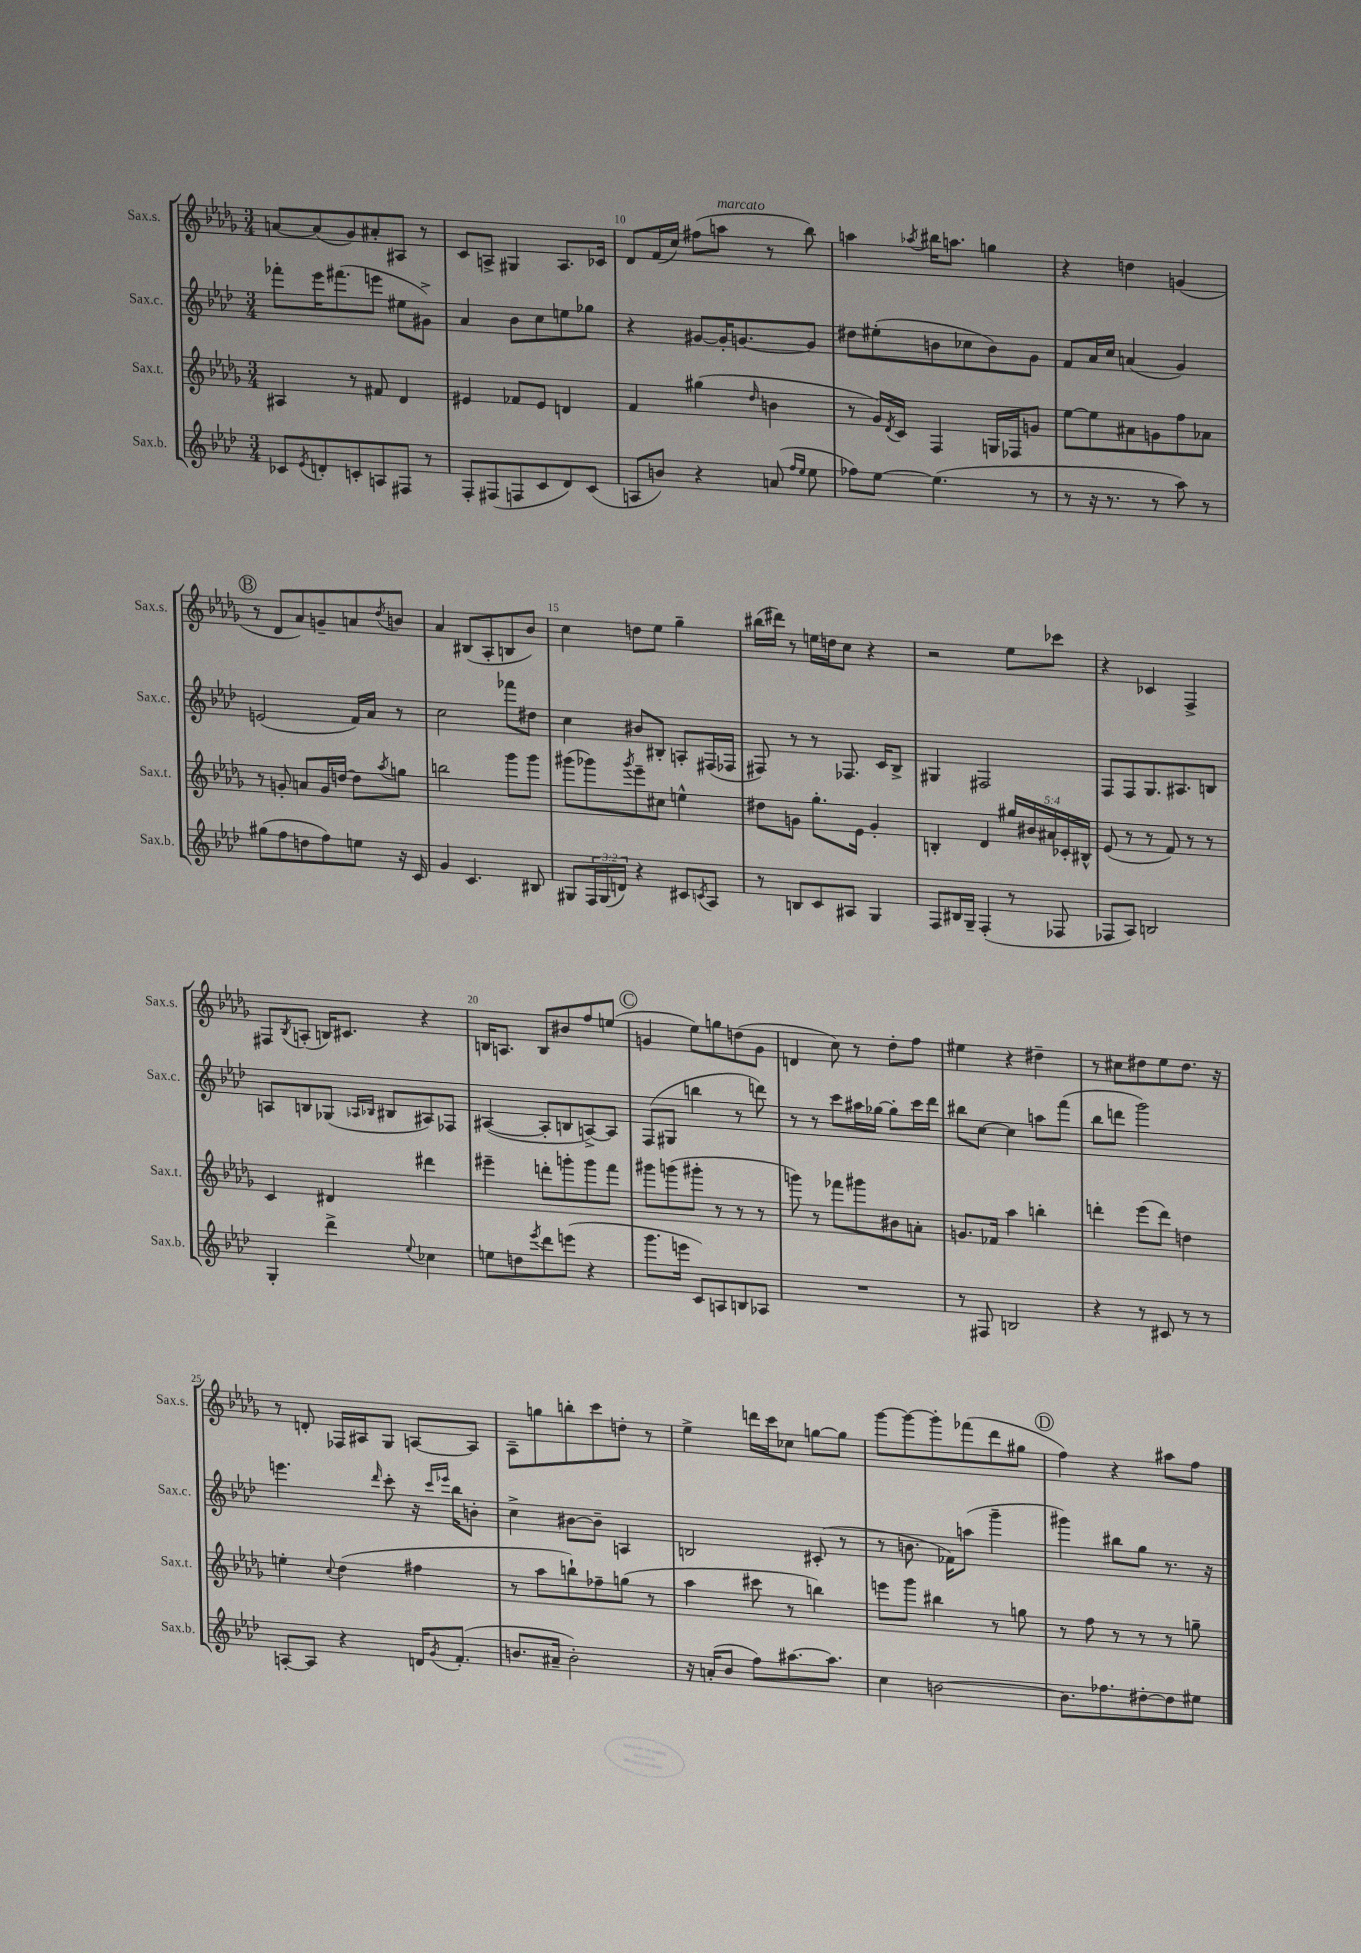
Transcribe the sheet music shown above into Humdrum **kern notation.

**kern	**kern	**kern	**kern
*staff4	*staff3	*staff2	*staff1
*clefG2	*clefG2	*clefG2	*clefG2
*k[b-e-a-d-]	*k[b-e-a-d-g-]	*k[b-e-a-d-]	*k[b-e-a-d-g-]
*M3/4	*M3/4	*M3/4	*M3/4
8c-/L	4A#/	8fff-'\L	[8a/L
8qe-/	.	.	.
8d'/	.	16eee-\K	(8a/]
.	.	(8.fff#\	.
8c'/	8r	.	8g-/)
8A/	8f#/	8eee\J	8a#'/
8F#/J	4d-/	8ee#\L	8A#/J
8r	.	8g#^\J)	8r
=	=	=	=
8F'/L	4e#/	4a-/	8c/L
(8F#/	.	.	8A^/J
8F/	8f-/L	8b-\L	4G#/
8c/	8e#/J	8cc\	.
8d-/)	4d/	8ee\	8.A/L
(8c/J	.	8gg-\J	.
.	.	.	16c-/Jk
=	=	=	=
8A/L	4f/	4r	8d-/L
8b/J)	.	.	(16f/L
.	.	.	16cc/JJ)
4r	(4gg#\	[8g#/L	(8ff#\L
.	.	16g#'/]K	8aa\J
.	.	[8.g/	.
.	16qqdd-/	.	.
(8a/	4b\	.	8r
16qqff/LL	.	.	.
16qqee-/JJ	.	.	.
8ee-\	.	8g/]J	8bb-\)
=	=	=	=
8ff-\L)	8r	8dd#\L	4aa\
[8ee-\J	16g-/LL)	(8ee#'\	.
.	8qd-/	.	.
.	16c/JJ	.	.
.	.	.	8qaa-/
(4.ee-\]	4F/	8b\	16bb#\LK
.	.	.	8.aa\J
.	.	8cc-\	.
.	16G/LL	8b\)	4gg\
.	16F-/J	.	.
8r	8g/J	8g\J	.
=	=	=	=
8r	[8ee-\L	8f/L	4r
16r	8ee-\]	16a-/L	.
8.r	.	16cc/JJ	.
.	8a#\	(4a/	4dd\
8r	8g\	.	.
8aa-\)	8ff\	4g/)	(4g/
8r	8a-\J	.	.
=	=	=	=
(8gg#\L	8r	(2e/	8r
8ff\	8g'/	.	8d-/L
8dd\	8a/L	.	8a-/)
8ff\)	16g/L	.	8g~/
.	[16dd/JJ	.	.
8ee\J	8dd\]L	16f/LL)	8a/
.	.	16a-/JJ	.
.	8qaa-/	.	8qdd-/
16r	8gg\J	8r	8b/J
16c/	.	.	.
=	=	=	=
4g/	2bb\	2cc\	4a-/
4.c/	.	.	(8B#/L
.	.	.	8A-'/
.	8ggg-\L	8fff-\L	8B/
8B#/	8ggg-\J	8dd#\J	8b-/J)
=	=	=	=
8G#/L	(8ggg#\L	4cc\	4cc\
24F/L	8ggg-\)	.	.
(24G#/	.	.	.
24d/JJ)	.	.	.
.	8qggg-/	.	.
4r	8eee-~\	8b#/L	8dd\L
.	8cc#\J	8B#'/J	8ee-\J
8c#/L	4ee^^\	8A'/L	4gg-~\
8qc/	.	.	.
8A-/J	.	(16F#/L	.
.	.	16F-/JJ	.
=	=	=	=
8r	8dd#\L	8F#/)	(16bb#\LL
.	.	.	16ddd#\JJ)
8B/L	8g\J	8r	8r
8c/	8.gg-'\L	8r	16ee\LL
.	.	.	16dd\J
8A#/J	.	8.F-/	8cc\J
.	16e-\Jk	.	.
4G/	4g'/	.	4r
.	.	16c/LK	.
.	.	8B-^/J	.
=	=	=	=
8F/L	4B'/	4G#/	2r
16B#/L	.	.	.
16G~/JJ	.	.	.
(4F'/	4d-/	2F#/	.
8r	20gg#/LL	.	8ee-\L
.	20b#/	.	.
.	20a#/	.	.
8F-/	.	.	8ccc-\J
.	20c-'/	.	.
.	20B#^^/JJ	.	.
=	=	=	=
8F-/L	(8e-/	8F/L	4r
8A-/J)	8r	8F/	.
2B/	8r	8.G/	4c-/
.	8f/)	.	.
.	.	8.A#/	.
.	8r	.	4F^/
.	8r	8B/J	.
=	=	=	=
4G'/	4c/	8A/L	8F#/L
.	.	.	8qB-/
.	.	8B/	(8A'/J
4ddd-^\	4d#/	(8G-/J	16B/LK)
.	.	.	8.c#/J
.	.	16qqA-/LL	.
.	.	16qqB-/JJ	.
.	.	8B#/L	.
8qqee-/	.	.	.
4cc-\	4ddd#\	8A#/)	4r
.	.	8F-/J	.
=	=	=	=
8ee\L	4eee#~\	([4A#/	16B/LK
.	.	.	8.A/J
8dd\	.	.	.
8qeee-/	.	.	.
8ddd-\	8ddd'\L	8A#'/]L	8B/L
(8eee\J	8ggg'\	8B/	8b#/
4r	8ggg\	[8A^/)	8ff/
.	8fff\J	8A/]J	(8ee/J
=	=	=	=
8.ggg\L	8ggg#\L	(8F/L	4g/
.	(8ggg\	8G#/J	.
16eee\Jk	.	.	.
8c/L)	8ggg#'\J	4bb\	8ee-\L)
8A/	8r	.	8gg\
8B/	8r	8r	(8dd\
8A-/J	8r	8ddd\)	8g\J
=	=	=	=
2.r	8ggg\)	8r	4d/
.	8r	8r	.
.	8fff-\L	8ccc\L	8cc\)
.	8ggg#\	16aa#\L	8r
.	.	[16gg-\JJ	.
.	8b#\	8gg-'\]L	8dd-'\L
.	8a'\J	16ccc\L	8ff\J
.	.	16ddd-\JJ	.
=	=	=	=
8r	8.g/L	8bb#\L	4ee#\
8F#/	.	[8cc\J	.
.	16f-/Jk	.	.
2B/	4aa-\	4cc\]	4r
.	4bb'\	8aa\L	4dd#~\
.	.	(8fff\J	.
=	=	=	=
4r	4ddd'\	8bb-\L	8r
.	.	8ddd\J	8cc#\L
8r	(8eee-\L	2ggg\)	8dd#\
8c#/	8ddd\J)	.	8ee-\
8r	4dd\	.	8.dd#\J
8r	.	.	.
.	.	.	16r
=	=	=	=
[8A'/L	4ee'\	4.eee\	8r
8A/]J	.	.	8d'/
.	8qqcc/	.	.
4r	(4dd-\	.	16F-/LL
.	.	.	16A#/J
.	.	16qqddd-/	.
.	.	8ccc'\	8G-/J
16d/LK	4ff#\	16r	[8A/L
.	.	16qqccc/LL	.
8qg/	.	16qqeee-/JJ	.
(8.f'/J	.	16bb-\LK	.
.	.	8b'\J	8A/]J
=	=	=	=
8.b/L	8r	4cc^\	8A-~\L
.	8aa-\L	.	8gg\
16a#~/Jk	.	.	.
2b'\)	8bb`\)	[8b#\L	8bb'\
.	8ff-~\	8b#~\]J	8ccc\
.	(8gg\J	4A/	8dd'\J
.	8r	.	8r
=	=	=	=
16r	4aa-\	2B/	4ee-^\
(16a'/LK	.	.	.
8b-/J	.	.	.
8ff\L)	8ccc#\	.	16ddd\LL
.	.	.	16ccc\J
[8.aa#\	8r	.	8cc-\J
.	4bb\)	(8c#'/	[8gg\L
8.aa#\]J	.	.	.
.	.	8r	8gg\]J
=	=	=	=
4cc\	8eee\L	8r	[8ggg-\L
.	8ggg-\J	8.b\	8ggg-\_
[2b\	4bb#\	.	8ggg-'\]
.	.	16f-\LK)	.
.	.	(8aa\J	(8fff-\
.	8r	4ggg~\	8ddd-\
.	8gg\	.	8gg#\J
=	=	=	=
8.b\]L	8r	4ggg#\)	4ff\)
.	8ff\	.	.
8.ff-\	.	.	.
.	8r	8bb#\L	4r
[8dd#'\	8r	8gg\J	.
8dd#\]	8r	8.r	8aa#\L
8ee#\J	8gg~\	.	8ff\J
.	.	16r	.
==	==	==	==
*-	*-	*-	*-
